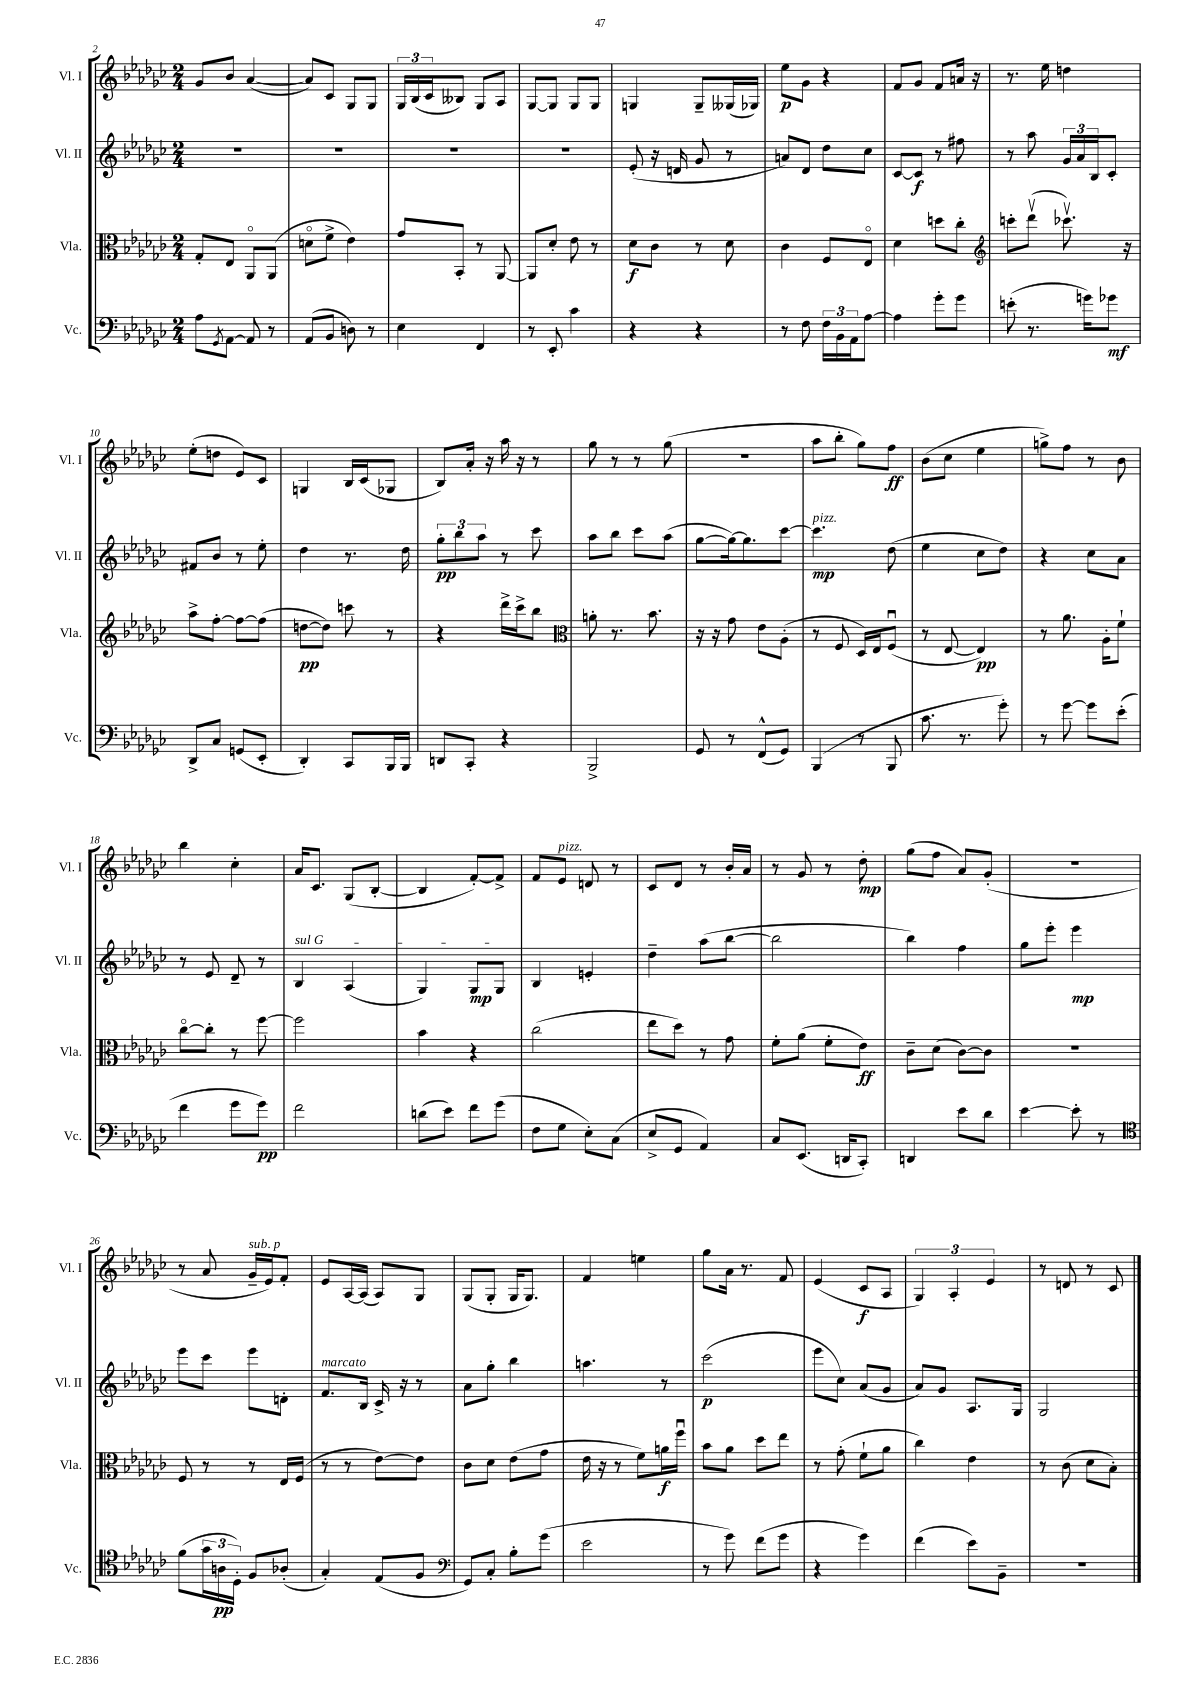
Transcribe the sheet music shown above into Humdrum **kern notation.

**kern	**kern	**kern	**kern
*staff4	*staff3	*staff2	*staff1
*clefF4	*clefC3	*clefG2	*clefG2
*k[b-e-a-d-g-c-]	*k[b-e-a-d-g-c-]	*k[b-e-a-d-g-c-]	*k[b-e-a-d-g-c-]
*M2/4	*M2/4	*M2/4	*M2/4
8A-	8G-'	2r	8g-
8qGG-	.	.	.
[8AA-	8E-	.	8b-
8AA-]	8AA-o	.	([4a-
8r	(8AA-	.	.
=	=	=	=
(8AA-	8do	2r	8a-])
8BB-	8f^	.	8c-
8D)	4e-)	.	8G-
8r	.	.	8G-
=	=	=	=
4E-	8g-	2r	24G-
.	.	.	(24B-
.	.	.	24c-
.	8BB-'	.	8B--)
4FF	8r	.	8G-
.	[8AA-	.	8A-
=	=	=	=
8r	8AA-]	2r	[8G-
8EE-'	8d-'	.	8G-]
4c-	8e-	.	8G-
.	8r	.	8G-
=	=	=	=
4r	8d-	(8e-'	4G
.	8c-	16r	.
.	.	16d	.
4r	8r	8g-	8G~
.	8d-	8r	(16G--
.	.	.	16G-)
=	=	=	=
8r	4c-	8a)	8ee-
8F	.	8d-	8g-
24F	8F	8dd-	4r
24BB-	.	.	.
24AA-	.	.	.
[8A-	8E-o	8cc-	.
=	=	=	=
4A-]	4d-	[8c-	8f
.	.	8c-]	8g-
8g-'	8dd	8r	8f
8g-	8cc-'	8ff#	16a
.	.	.	16r
=	=	=	=
*	*clefG2	*	*
(8e'	8ccc'	8r	8.r
8.r	(8ddd-v	8aa-	.
.	.	.	16ee-
.	8.ccc-v)	24g-	4dd
.	.	24a-	.
16g)	.	.	.
.	.	24B-	.
8g-	.	8c-'	.
.	16r	.	.
=	=	=	=
8DD-^	8aa-^	8f#	(8ee-'
8C-	[8ff'	8b-	8dd
(8GG	8ff_	8r	8e-)
8EE-'	(8ff]	8ee-'	8c-
=	=	=	=
4DD-')	[8dd	4dd-	4G
.	8dd])	.	.
8CC-	8ccc	8.r	16B-
.	.	.	(16c-
16BBB-	8r	.	8G-
16BBB-	.	16dd-	.
=	=	=	=
8DD	4r	12gg-'	8B-)
.	.	12bb-	.
8CC-'	.	.	16a-'
.	.	12aa-	.
.	.	.	16r
4r	16ddd-^	8r	16aa-
.	16ccc-^	.	16r
.	8bb-	8ccc-	8r
=	=	=	=
*	*clefC3	*	*
2BBB-^	8a'	8aa-	8gg-
.	8.r	8bb-	8r
.	.	8ccc-	8r
.	8.b-	.	.
.	.	(8aa-	(8gg-
=	=	=	=
8GG-	16r	[8gg-	2r
.	16r	.	.
8r	8g-	16gg-_)	.
.	.	8.gg-]	.
(8FF^^	8e-	.	.
8GG-)	(8A-'	[8ccc-	.
=	=	=	=
(4BBB-	8r	4.ccc-]	8aa-
.	8F	.	8bb-'
8r	16D-)	.	8gg-)
.	16E-	.	.
8BBB-	(8Fu	(8dd-	8ff
=	=	=	=
8.c-	8r	4ee-	(8b-
.	[8E-	.	8cc-
8.r	.	.	.
.	4E-])	8cc-	4ee-
8g-')	.	8dd-)	.
=	=	=	=
8r	8r	4r	8gg^)
[8g-	8.a-	.	8ff
8g-]	.	8cc-	8r
.	16A-'	.	.
(8e-'	8f`	8a-	8b-
=	=	=	=
4f	[8cc-o	8r	4bb-
.	8cc-']	8e-	.
8g-	8r	8d-~	4cc-'
8g-)	[8ff	8r	.
=	=	=	=
2f	2ff]	4B-	16a-
.	.	.	8.c-
.	.	(4A-	(8G-
.	.	.	[8B-'
=	=	=	=
(8d	4b-	4G-)	4B-]
8e-)	.	.	.
8f	4r	8G-	[8f')
(8g-	.	8G-	8f^]
=	=	=	=
8F	(2cc-	4B-	8f
8G-	.	.	8e-
8E-')	.	4e'	8d
(8C-	.	.	8r
=	=	=	=
8E-^	8ee-	4dd-~	8c-
8GG-	8dd-)	.	8d-
4AA-)	8r	(8aa-	8r
.	8g-	[8bb-	16b-'
.	.	.	16a-
=	=	=	=
8C-	8f'	2bb-]	8r
(8.EE-	(8a-	.	8g-
.	8f'	.	8r
16DD	.	.	.
8CC-')	8e-)	.	8dd-'
=	=	=	=
4DD	8c-~	4bb-)	(8gg-
.	(8d-	.	8ff
8e-	[8c-)	4ff	8a-)
8d-	8c-]	.	(8g-'
=	=	=	=
[4e-	2r	8gg-	2r
.	.	8eee-'	.
8e-']	.	4eee-	.
8r	.	.	.
=	=	=	=
*clefC4	*	*	*
(8f	8F	8eee-	8r
24g-	8r	8ccc-	8a-
24A	.	.	.
24D-')	.	.	.
8F	8r	8eee-	16g-~
.	.	.	16e-)
(8A-'	16E-	8d'	8f'
.	(16F	.	.
=	=	=	=
4G-')	8r	8.f	8e-
.	8r	.	[16A-
.	.	16B-	(16A-]
(8E-	[8e-)	16c-^	8A-)
.	.	16r	.
8F	8e-]	8r	8G-
=	=	=	=
*clefF4	*	*	*
8GG-)	8c-	8a-	(8G-
8C-'	8d-	8gg-'	8G-'
8B-'	(8e-	4bb-	16G-
.	.	.	8.G-)
(8g-	8g-	.	.
=	=	=	=
2e-	16e-	4.aa	4f
.	16r	.	.
.	8r	.	.
.	8f)	.	4ee
.	16a	8r	.
.	16ffu	.	.
=	=	=	=
8r	8b-	(2ccc-	8gg-
8g-)	8a-	.	16a-
.	.	.	8.r
(8f	8dd-	.	.
8g-	8ee-	.	8f
=	=	=	=
4r	8r	8eee-	(4e-
.	(8g-'	8cc-)	.
4g-)	8f`	(8a-	8c-
.	8a-	8g-	8A-
=	=	=	=
(4f	4cc-)	8a-)	6G-)
.	.	8g-	.
.	.	.	6A-'
8e-)	4e-	8.A-	.
.	.	.	6e-
8BB-~	.	.	.
.	.	16G-	.
=	=	=	=
2r	8r	2G-	8r
.	(8c-	.	8d
.	8d-	.	8r
.	8B-')	.	8c-
==	==	==	==
*-	*-	*-	*-
